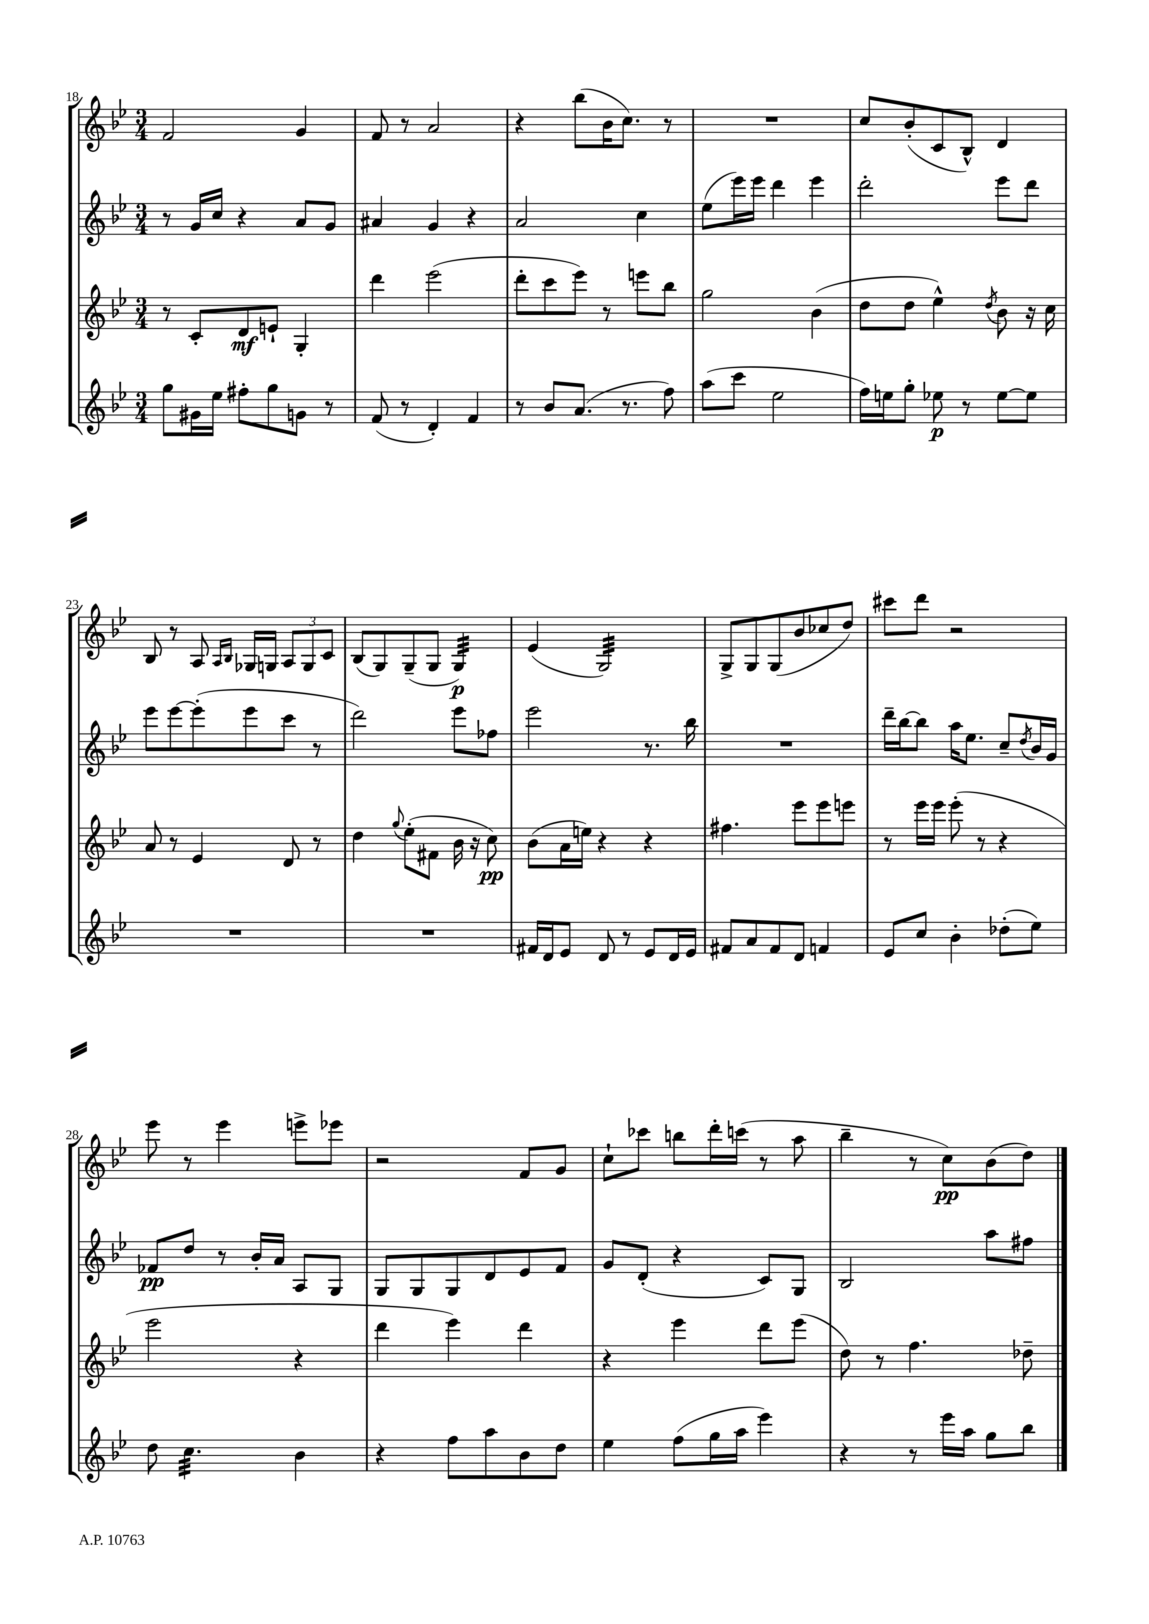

**kern	**kern	**kern	**kern
*staff4	*staff3	*staff2	*staff1
*clefG2	*clefG2	*clefG2	*clefG2
*k[b-e-]	*k[b-e-]	*k[b-e-]	*k[b-e-]
*M3/4	*M3/4	*M3/4	*M3/4
8gg\L	8r	8r	2f/
16g#\L	8c'/L	16g/LL	.
16ee-\JJ	.	16cc/JJ	.
8ff#'\L	8d/	4r	.
8gg\	8e`/J	.	.
8g\J	4G'/	8a/L	4g/
8r	.	8g/J	.
=	=	=	=
(8f/	4ddd\	4a#/	8f/
8r	.	.	8r
4d'/)	(2eee-\	4g/	2a/
4f/	.	4r	.
=	=	=	=
8r	8ddd'\L	2a/	4r
8b-/L	8ccc\	.	.
(8.a/J	8eee-\J)	.	(8bb-\L
.	8r	.	16b-\K
8.r	.	.	8.cc\J)
.	8eee\L	4cc\	.
8ff\)	8bb-\J	.	8r
=	=	=	=
(8aa\L	2gg\	(8ee-\L	2.r
8ccc\J	.	16eee-\L)	.
.	.	16eee-\JJ	.
2ee-\	.	4ddd\	.
.	(4b-\	4eee-\	.
=	=	=	=
16ff\LL)	8dd\L	2ddd'\	8cc/L
16ee\J	.	.	.
8gg'\J	8dd\J	.	(8b-'/
8ee-\	4ee-^^\)	.	8c/
8r	.	.	8B-^^/J)
.	8qdd/	.	.
[8ee-\L	8b-\	8eee-\L	4d/
8ee-\]J	16r	8ddd\J	.
.	16cc\	.	.
=	=	=	=
2.r	8a/	8eee-\L	8B-/
.	8r	[8eee-\	8r
.	4e-/	(8eee-'\]	8A/
.	.	.	16qqA/LL
.	.	.	16qqB-/JJ
.	.	8eee-\	16G-/LL
.	.	.	16G/JJ
.	8d/	8ccc\J	12A/L
.	.	.	12G/
.	8r	8r	.
.	.	.	12c/J
=	=	=	=
2.r	4dd\	2ddd\)	(8B-/L
.	.	.	8G/)
.	8qqgg/	.	.
.	(8ee-'\L	.	(8G~/
.	8f#\J	.	8G/J
.	16b-\	8eee-\L	4G/)
.	16r	.	.
.	8cc\)	8ff-\J	.
=	=	=	=
16f#/LL	(8b-\L	2eee-\	(4e-/
16d/J	.	.	.
8e-/J	16a\L	.	.
.	16ee\JJ)	.	.
8d/	4r	.	2G/)
8r	.	.	.
8e-/L	4r	8.r	.
16d/L	.	.	.
16e-/JJ	.	16bb-\	.
=	=	=	=
8f#/L	4.ff#\	2.r	8G^/L
8a/	.	.	8G/
8f#/	.	.	(8G/
8d/J	8eee-\L	.	8b-/
4f/	8eee-\	.	8cc-/
.	8eee\J	.	8dd/J)
=	=	=	=
8e-/L	8r	16ddd~\LL	8ccc#\L
.	.	[16bb-\J	.
8cc/J	16eee-\LL	8bb-\]J	8ddd\J
.	16eee-\JJ	.	.
4b-'\	(8eee-'\	16aa\LK	2r
.	.	8.ee-\J	.
.	8r	.	.
(8dd-'\L	4r	8cc~/L	.
.	.	8qdd/	.
8ee-\J)	.	16b-/L	.
.	.	16g/JJ	.
=	=	=	=
8dd\	2eee-\	8f-/L	8eee-\
4.cc\	.	8dd/J	8r
.	.	8r	4eee-\
.	.	16b-'/LL	.
.	.	16a/JJ	.
4b-\	4r	8A/L	8eee^\L
.	.	8G/J	8eee-\J
=	=	=	=
4r	4ddd\	8G/L	2r
.	.	8G/	.
8ff\L	4eee-\)	8G/	.
8aa\	.	8d/	.
8b-\	4ddd\	8e-/	8f/L
8dd\J	.	8f/J	8g/J
=	=	=	=
4ee-\	4r	8g/L	8cc`\L
.	.	(8d'/J	8ccc-\J
(8ff\L	4eee-\	4r	8bb\L
16gg\L	.	.	16ddd'\L
16aa\JJ	.	.	(16ccc\JJ
4eee-\)	8ddd\L	8c/L)	8r
.	(8eee-\J	8G/J	8aa\
=	=	=	=
4r	8dd\)	2B-/	4bb-~\
.	8r	.	.
8r	4.ff\	.	8r
16eee-\LL	.	.	8cc\L)
16aa\JJ	.	.	.
8gg\L	.	8aa\L	(8b-\
8bb-\J	8dd-~\	8ff#\J	8dd\J)
==	==	==	==
*-	*-	*-	*-
